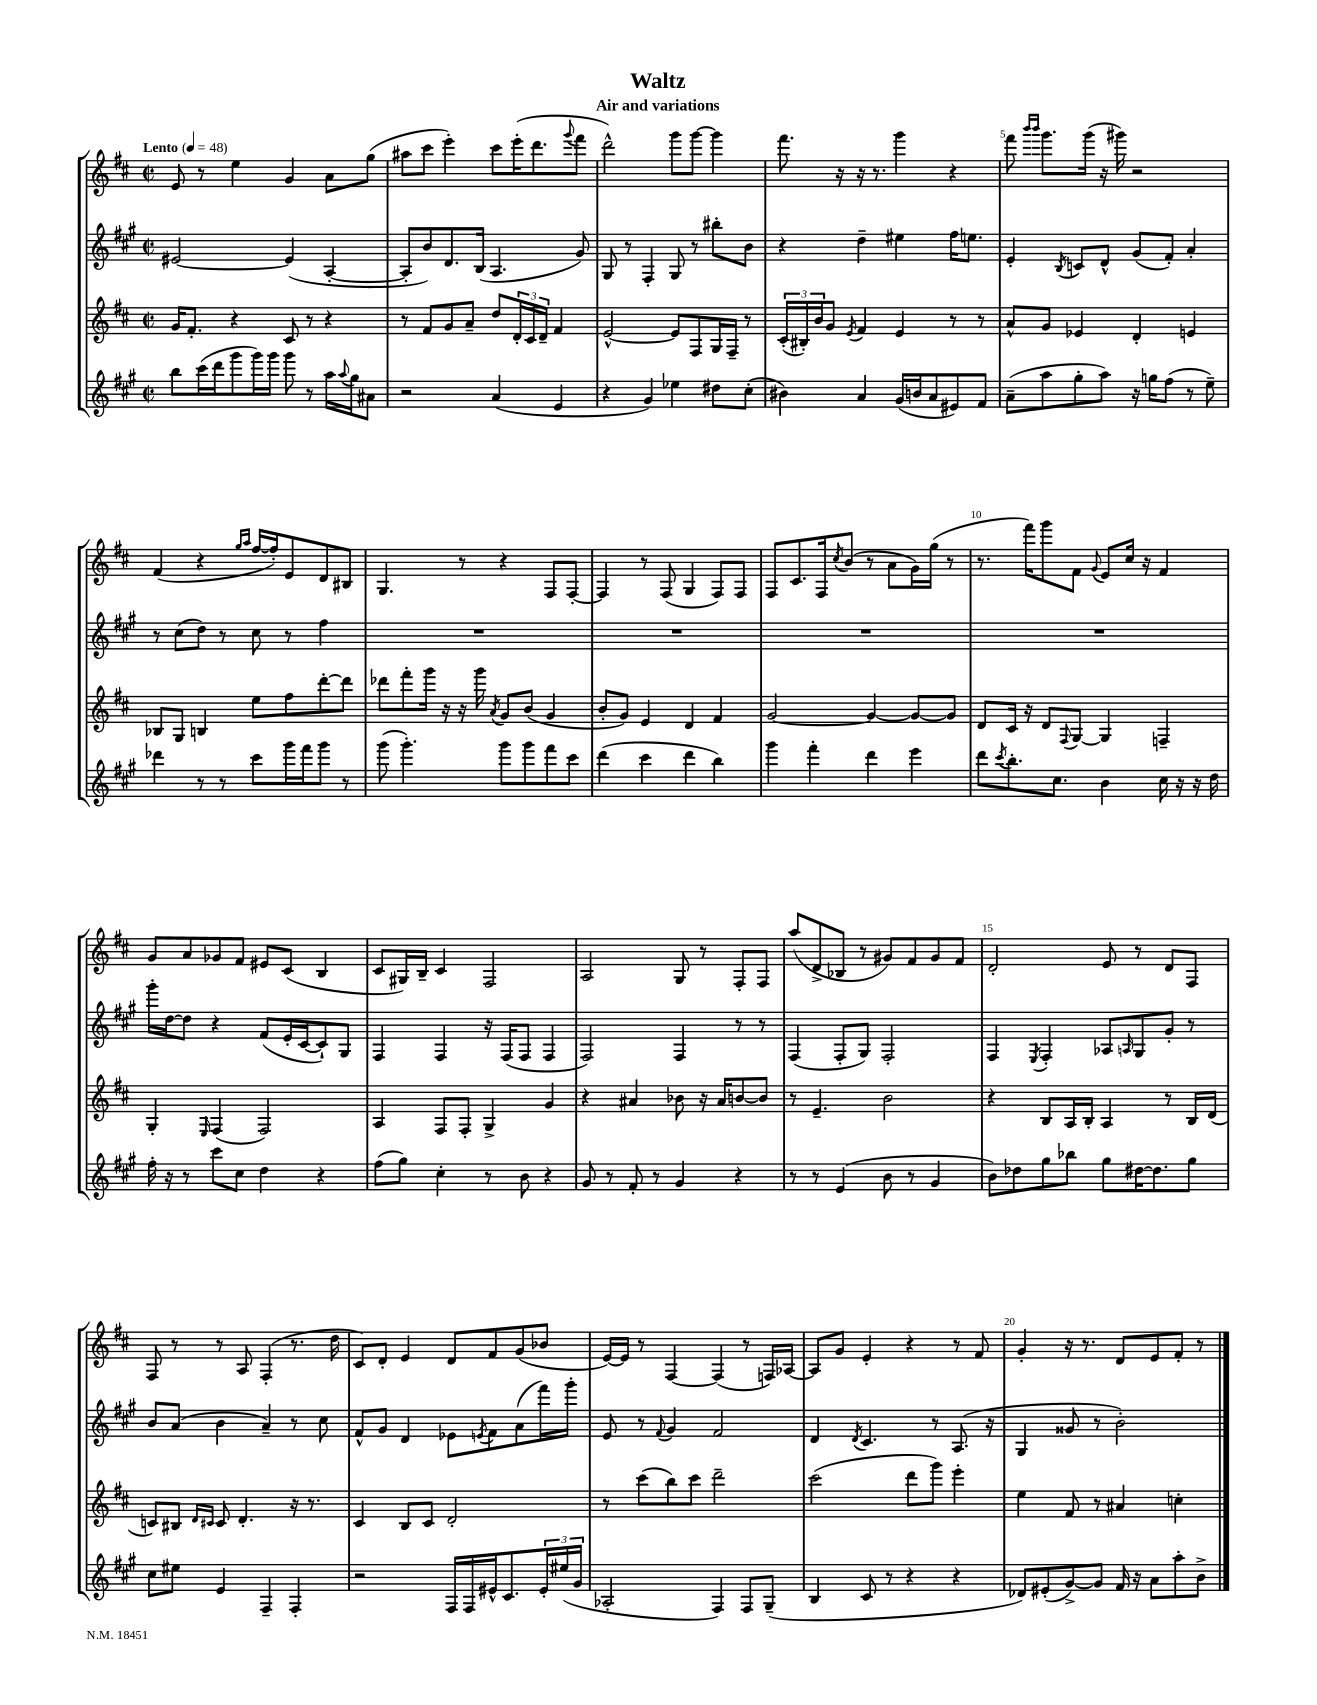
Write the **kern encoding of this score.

**kern	**kern	**kern	**kern
*part4	*part3	*part2	*part1
*staff4	*staff3	*staff2	*staff1
*clefG2	*clefG2	*clefG2	*clefG2
*k[f#c#g#]	*k[f#c#]	*k[f#c#g#]	*k[f#c#]
*M2/2	*M2/2	*M2/2	*M2/2
*met(c|)	*met(c|)	*met(c|)	*met(c|)
*MM48	*MM48	*MM48	*MM48
=1	=1	=1	=1
!	!	!	!LO:TX:a:B:t=Lento
8bb\L	16g/KL	[2e#X/	8e/
.	8.f#'/J	.	.
(16ccc#\L	.	.	8r
16ddd\J	.	.	.
8ggg#\	4r	.	4ee\
16ggg#\L)	.	.	.
16ggg#\JJ	.	.	.
8ggg#\	8c#/	(4e#/]	4g/
8r	8r	.	.
16aa\LL	4r	[4A'/	8a\L
8qqaa/	.	.	.
16gg#\J	.	.	.
8a#X\J	.	.	(8gg\J
=2	=2	=2	=2
2r	8r	8A'/L]	8aa#X\L
.	8f#/L	8b/)	8ccc#\J
.	8g/	8.d/	4eee'\)
.	8a~/J	.	.
.	.	(16B/Jk	.
(4a/	8dd/L	4.A/	8ccc#\L
.	24d'/L	.	(16eee'\K
.	24c#/	.	.
.	.	.	8.ddd\
.	24d~/JJ	.	.
4e/	4f#/	.	.
.	.	.	8qqggg/
.	.	8g#/)	8fff#\J
=3	=3	=3	=3
4r	[2e^^/	8G#/	2ddd^^\)
.	.	8r	.
4g#/)	.	4F#'/	.
4ee-X\	8e/L]	8G#/	8ggg\L
.	8F#/	8r	[8ggg\J
8dd#X\L	16G/L	8bb#X'\L	4ggg\]
.	16F#~/JJ	.	.
(8cc#'\J	8r	8b\J	.
=4	=4	=4	=4
4b#X\)	(24c#'/LL	4r	8.fff#\
.	24B#X'/)	.	.
.	24b/J	.	.
.	8g/J	.	.
.	.	.	16r
.	8qe/	.	.
4a/	4f#/	4dd~\	16r
.	.	.	8.r
(16g#/LL	4e/	4ee#X\	4ggg\
16bn/J	.	.	.
8a/	.	.	.
8e#X/)	8r	16ff#\KL	4r
.	.	8.een\J	.
8f#/J	8r	.	.
=5	=5	=5	=5
(8a~\L	8a^^/L	4e'/	8fff#\
.	.	.	16qqbbb/LL
.	.	.	16qqbbb/JJ
8aa\	8g/J	.	8.ggg\L
.	.	8qB/	.
8gg#'\	4e-X/	8cn/L	.
.	.	.	(16ggg\Jk
8aa\J)	.	8d^^/J	16r
.	.	.	16ggg#X\)
16r	4d'/	(8g#/L	2r
16ggn\KL	.	.	.
(8ff#\J	.	8f#'/J)	.
8r	4en/	4a'/	.
8ee~\)	.	.	.
!!LO:LB:g=z
=6	=6	=6	=6
4ddd-X\	8B-X/L	8r	(4f#/
.	8G/J	(8cc#\L	.
8r	4Bn/	8dd\J)	4r
8r	.	8r	.
.	.	.	16qqgg/LL
.	.	.	16qqaa/JJ
8ccc#\L	8ee\L	8cc#\	[16ff#/LL
.	.	.	16ff#'/J])
16ggg#\L	8ff#\	8r	8e/
16fff#\J	.	.	.
8ggg#\J	[8ddd'\	4ff#\	8d/
8r	8ddd\J]	.	8B#X/J
=7	=7	=7	=7
(8ggg#\	8ddd-X\L	1r	4.G/
4.ggg#'\)	8fff#'\	.	.
.	16ggg\Jk	.	.
.	16r	.	.
.	16r	.	8r
.	16ggg\	.	.
.	8qa/	.	.
8ggg#\L	8g/L	.	4r
8ggg#\	(8b/J	.	.
8fff#\	4g/	.	8F#/L
8ccc#\J	.	.	[8F#'/J
=8	=8	=8	=8
(4ddd\	8b'/L	1r	4F#/]
.	8g/J)	.	.
4ccc#\	4e/	.	8r
.	.	.	(8F#/
4ddd\	4d/	.	4G/
4bb\)	4f#/	.	8F#/L)
.	.	.	8F#/J
=9	=9	=9	=9
4ggg#\	[2g/	1r	8F#/L
.	.	.	8.c#/
4fff#'\	.	.	.
.	.	.	16F#/k
.	.	.	8qcc#/
.	.	.	(8b/J
4ddd\	4g/_	.	8r
.	.	.	8a\L
4eee\	8g/L_	.	16g\L)
.	.	.	(16gg\JJ
.	8g/J]	.	8r
=10	=10	=10	=10
8ddd\L	8d/L	1r	8.r
8qccc#/	.	.	.
8.bb'\	16c#/Jk	.	.
.	16r	.	16fff#\KL)
.	8d/L	.	8ggg\
8.cc#\J	.	.	.
.	8qqF#/	.	.
.	[8G/J	.	8f#\J
.	.	.	8qqg/
4b\	4G/]	.	8e/L
.	.	.	16cc#/Jk
.	.	.	16r
16cc#\	4Fn~/	.	4f#/
16r	.	.	.
16r	.	.	.
16dd\	.	.	.
!!LO:LB:g=z
=11	=11	=11	=11
16ff#'\	4G'/	16ggg#'\LL	8g/L
16r	.	[16dd\J	.
8r	.	8dd\J]	8a/
.	16qqE/	.	.
8ccc#\L	(4F#/	4r	8g-X/
8cc#\J	.	.	8f#/J
4dd\	2F#/)	(8f#/L	8e#X/L
.	.	16e'/L	(8c#/J
.	.	[16c#/J	.
4r	.	8c#`/])	4B/
.	.	8G#/J	.
=12	=12	=12	=12
(8ff#\L	4A/	4F#/	8c#/L
8gg#\J)	.	.	16G#X/L)
.	.	.	16B~/JJ
4cc#'\	8F#/L	4F#/	4c#/
.	8F#'/J	.	.
8r	4G^/	16r	2F#/
.	.	(16F#/KL	.
8b\	.	8F#/J	.
4r	4g/	4F#/	.
=13	=13	=13	=13
8g#/	4r	2F#/)	2A/
8r	.	.	.
8f#'/	4a#X/	.	.
8r	.	.	.
4g#/	8b-X\	4F#/	8G/
.	16r	.	8r
.	16a#/KL	.	.
4r	[8bn/	8r	8F#'/L
.	8b/J]	8r	8F#/J
=14	=14	=14	=14
8r	8r	(4F#/	(8aa/L
8r	4.e~/	.	8d^/
(4e/	.	8F#'/L	8B-X/J
.	.	8G#/J)	8r
8b\	2b\	2F#'/	8g#X/L)
8r	.	.	8f#/
4g#/	.	.	8g#/
.	.	.	8f#/J
=15	=15	=15	=15
8b\L)	4r	4F#/	2d'/
8dd-X\	.	.	.
.	.	8qE/	.
8gg#\	8B/L	4F#'/	.
8bb-X\J	16A/L	.	.
.	16B'/JJ	.	.
8gg#\L	4A/	8A-X/L	8e/
.	.	16qqAn/	.
[16dd#X\K	.	8G#/	8r
8.dd#\]	.	.	.
.	8r	8g#'/J	8d/L
8gg#\J	16B/LL	8r	8F#/J
.	(16d/JJ	.	.
!!LO:LB:g=z
=16	=16	=16	=16
8cc#\L	8cn/L)	8b/L	8F#/
8ee#X\J	8B#X/J	(8a/J	8r
.	16qqd/LL	.	.
.	16qqc#X/JJ	.	.
4e/	8c#/	4b\	8r
.	4.d'/	.	8A/
4F#~/	.	4a~/)	(4F#'/
4F#'/	16r	8r	8.r
.	8.r	.	.
.	.	8cc#\	.
.	.	.	16dd\
=17	=17	=17	=17
2r	4c#/	8f#^^/L	8c#/L)
.	.	8g#/J	8d'/J
.	8B/L	4d/	4e/
.	8c#/J	.	.
16F#/LL	2d'/	8e-X\L	8d/L
16F#/	.	.	.
.	.	8qen/	.
16e#X^^/J	.	8f#\	8f#/
8.c#/	.	.	.
.	.	(8a\	(8g/
24e#'/L	.	16fff#\L)	8b-X/J
(24ee#X/	.	.	.
.	.	16ggg#'\JJ	.
24g#/JJ	.	.	.
=18	=18	=18	=18
2A-X'/	8r	8e/	[16e/LL)
.	.	.	16e/JJ]
.	(8ccc#\L	8r	8r
.	.	8qqf#/	.
.	8bb\)	4g#/	[4F#/
.	8ccc#\J	.	.
4F#/)	2ddd~\	2f#/	(4F#/]
8F#/L	.	.	8r
(8G#~/J	.	.	16Fn/LL)
.	.	.	[16A-X/JJ
=19	=19	=19	=19
4B/	(2ccc#\	4d/	8A-/L]
.	.	.	8g/J
.	.	8qd/	.
8c#/	.	4.c#/	4e'/
8r	.	.	.
4r	8ddd\L	.	4r
.	8ggg\J)	8r	.
4r	4eee'\	(8.A/	8r
.	.	.	8f#/
.	.	16r	.
=20	=20	=20	=20
8d-X/L)	4ee\	4G#/	4g'/
(8e#X'/	.	.	.
[8g#^/)	8f#/	8g##X/	16r
.	.	.	8.r
8g#/J]	8r	8r	.
16f#/	4a#X/	2b'\)	8d/L
16r	.	.	.
8a\L	.	.	8e/
8aa'\	4ccn'\	.	8f#'/J
8b^\J	.	.	8r
==	==	==	==
*-	*-	*-	*-
